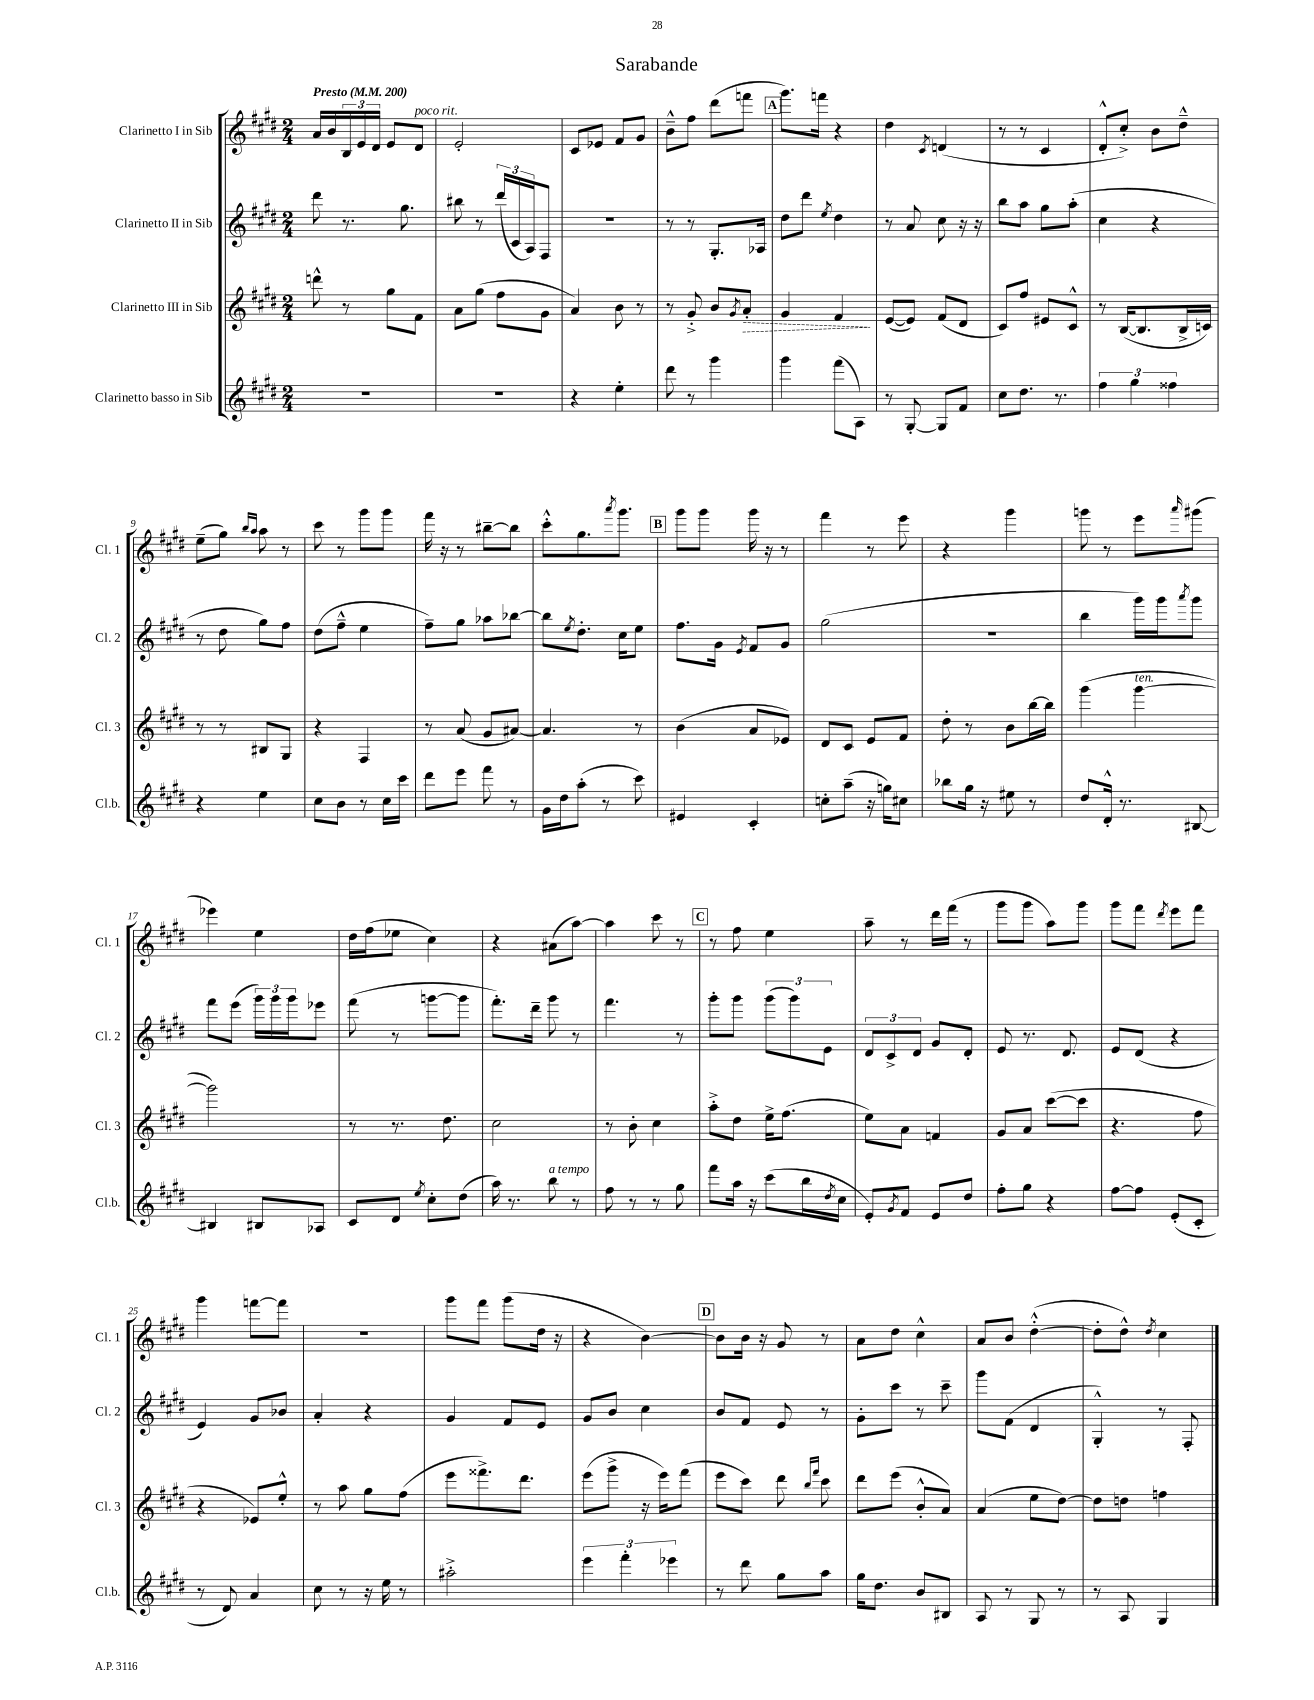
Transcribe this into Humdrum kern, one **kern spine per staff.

**kern	**kern	**kern	**kern
*staff4	*staff3	*staff2	*staff1
*clefG2	*clefG2	*clefG2	*clefG2
*k[f#c#g#d#]	*k[f#c#g#d#]	*k[f#c#g#d#]	*k[f#c#g#d#]
*M2/4	*M2/4	*M2/4	*M2/4
*MM200	*MM200	*MM200	*MM200
2r	8ddd^^\	8ddd#\	16a/LL
.	.	.	16b/
.	8r	8.r	24B/
.	.	.	24e/
.	.	.	24d#/JJ
.	8gg#\L	.	8e/L
.	.	8.gg#\	.
.	8f#\J	.	8d#/J
=	=	=	=
2r	8a\L	8bb#\	2e'/
.	(8gg#\J	8r	.
.	8ff#\L	(24ddd#/LL	.
.	.	24c#/	.
.	.	24A/J)	.
.	8g#\J	8F#/J	.
=	=	=	=
4r	4a/)	2r	8c#/L
.	.	.	8e-/J
4ee'\	8b\	.	8f#/L
.	8r	.	8g#/J
=	=	=	=
8ddd#\	8r	8r	8b~^^\L
8r	8g#'^/	8r	8ff#\J
4ggg#\	8b/L	8.G#'/L	(8ddd#\L
.	8qg#/	.	.
.	8a'/J	.	8fff\J
.	.	16A-/Jk	.
=	=	=	=
4ggg#\	4g#/	8dd#\L	8.ggg#\L)
.	.	8ddd#\J	.
.	.	.	16fff\Jk
.	.	8qee/	.
(8fff#\L	4f#/	4dd#\	4r
8A\J)	.	.	.
=	=	=	=
8r	([8e/L	8r	4dd#\
[8G#'/	8e/]J)	8a/	.
.	.	.	8qc#/
8G#/]L	(8f#/L	8cc#\	(4d/
8f#/J	8d#/J	16r	.
.	.	16r	.
=	=	=	=
8cc#\L	8c#/L)	8bb\L	8r
8.dd#\J	8ff#/J	8aa\J	8r
.	8e#/L	8gg#\L	4c#/
8.r	.	.	.
.	8c#^^/J	(8aa'\J	.
=	=	=	=
6ff#\	8r	4cc#\	8d#'^^/L
.	([16B/LK	.	8cc#'^/J)
6gg#\	.	.	.
.	8.B/]	.	.
.	.	4r	8b\L
6ff##\	.	.	.
.	16B^/L	.	8dd#~^^\J
.	16c/JJ)	.	.
=	=	=	=
4r	8r	8r	(8ee~\L
.	8r	8dd#\	8gg#\J)
.	.	.	16qqbb/LL
.	.	.	16qqaa/JJ
4ee\	8B#/L	8gg#\L)	8aa\
.	8G#/J	8ff#\J	8r
=	=	=	=
8cc#\L	4r	(8dd#\L	8ccc#\
8b\J	.	8ff#~^^\J	8r
8r	4F#/	4ee\	8ggg#\L
16cc#\LL	.	.	8ggg#\J
16ccc#\JJ	.	.	.
=	=	=	=
8ddd#\L	8r	8ff#~\L)	16fff#\
.	.	.	16r
8eee\J	(8a/	8gg#\J	8r
8fff#\	8g#/L	8aa-\L	[8bb#~\L
8r	[8a#/J)	[8bb-\J	8bb#\]J
=	=	=	=
16g#\LL	4.a#/]	8bb-\]L	8ccc#'^^\L
16dd#\J	.	.	.
.	.	8qee/	.
(8aa'\J	.	8.dd#'\J	8.gg#\
8r	.	.	.
.	.	.	8qaaa/
.	.	16cc#\LK	8.ggg#\J
8ccc#\)	8r	8ee\J	.
=	=	=	=
4e#/	(4b\	8.ff#\L	8ggg#\L
.	.	.	8ggg#\J
.	.	16g#\Jk	.
.	.	8qe/	.
4c#'/	8a/L	8f#/L	16ggg#\
.	.	.	16r
.	8e-/J)	8g#/J	8r
=	=	=	=
8cc'\L	8d#/L	(2gg#\	4fff#\
(8aa~\J	8c#/J	.	.
16r	8e/L	.	8r
16gg\LK)	.	.	.
8cc#\J	8f#/J	.	8eee\
=	=	=	=
8bb-\L	8dd#'\	2r	4r
16gg#\Jk	8r	.	.
16r	.	.	.
8ee#\	8b\L	.	4ggg#\
8r	[16bb\L	.	.
.	16bb\]JJ	.	.
=	=	=	=
8dd#/L	(4ggg#\	4bb\	8ggg\
16d#'^^/Jk	.	.	8r
8.r	.	.	.
.	[4ggg#\	16ggg#\LL)	8eee\L
.	.	16ggg#\J	.
.	.	8qaaa/	16qqaaa/
[8B#/	.	8ggg#\J	(8ggg#\J
=	=	=	=
4B#/]	2ggg#\])	8fff#\L	4eee-\)
.	.	(8eee\J	.
8B#/L	.	24ggg#\LL)	4ee\
.	.	24ggg#\	.
.	.	24ggg#\J	.
8A-/J	.	8eee-\J	.
=	=	=	=
8c#/L	8r	(8fff#\	16dd#\LL
.	.	.	(16ff#\J
8d#/J	8.r	8r	8ee-\J
8qee/	.	.	.
8cc#'\L	.	[8ggg\L	4cc#\)
.	8.dd#\	.	.
(8dd#\J	.	8ggg\]J	.
=	=	=	=
16aa\)	2cc#\	8.fff#'\L)	4r
8.r	.	.	.
.	.	16ddd#~\Jk	.
8bb\	.	8ggg#\	(8a#\L
8r	.	8r	[8aa\J)
=	=	=	=
8ff#\	8r	4.fff#\	4aa\]
8r	8b'\	.	.
8r	4cc#\	.	8ccc#\
8gg#\	.	8r	8r
=	=	=	=
8fff#\L	8aa'^\L	8ggg#'\L	8r
16aa\Jk	8dd#\J	8ggg#\J	8ff#\
16r	.	.	.
(8ccc#\L	16ee^\LK	(12ggg#\L	4ee\
.	(8.ff#\J	.	.
.	.	12ggg#\)	.
16bb\L	.	.	.
.	.	12e\J	.
8qdd#/	.	.	.
16cc#\JJ	.	.	.
=	=	=	=
8e'/L)	8ee\L)	12d#/L	8aa~\
.	.	12c#^/	.
8qg#/	.	.	.
8f#/J	8a\J	.	8r
.	.	12d#/J	.
8e/L	4f/	8g#/L	16ddd#\LL
.	.	.	(16fff#\JJ
8dd#/J	.	8d#'/J	8r
=	=	=	=
8ff#'\L	8g#/L	8e/	8ggg#\L
8gg#\J	8a/J	8.r	8ggg#\J
4r	([8ccc#\L	.	8aa\L)
.	.	8.d#/	.
.	8ccc#\]J	.	8ggg#\J
=	=	=	=
[8ff#\L	4.r	8e/L	8ggg#\L
8ff#\]J	.	(8d#/J	8fff#\J
.	.	.	8qddd#/
(8e'/L	.	4r	8eee\L
8c#'/J	8ff#\	.	8fff#\J
=	=	=	=
8r	4r	4e/)	4ggg#\
8d#/)	.	.	.
4a/	8e-/L)	8g#/L	[8fff\L
.	8ee'^^/J	8b-/J	8fff\]J
=	=	=	=
8cc#\	8r	4a'/	2r
8r	8aa\	.	.
16r	8gg#\L	4r	.
16ee\	.	.	.
8r	(8ff#\J	.	.
=	=	=	=
2aa#'^\	8eee\L	4g#/	8ggg#\L
.	8.fff##^\)	.	8fff#\J
.	.	8f#/L	(8ggg#\L
.	8.ddd#\J	.	.
.	.	8e/J	16dd#\Jk
.	.	.	16r
=	=	=	=
6eee\	(8eee\L	8g#/L	4r
.	8ggg#^\J	8b/J	.
6fff#'\	.	.	.
.	16r	4cc#\	[4b\)
.	16eee\LK)	.	.
6eee-\	.	.	.
.	(8fff#\J	.	.
=	=	=	=
8r	8eee\L	8b/L	8b\]L
8ddd#\	8ccc#\J)	8f#/J	16b\Jk
.	.	.	16r
8gg#\L	8ddd#\	8e/	8g#/
.	16qqbb/LL	.	.
.	16qqfff#/JJ	.	.
8aa\J	8ccc#\	8r	8r
=	=	=	=
16gg#\LK	8ddd#\L	8g#'\L	8a\L
8.dd#\J	.	.	.
.	(8eee\J	8ccc#\J	8dd#\J
8b/L	8b'^^/L	8r	4cc#^^\
8B#/J	8a/J)	8ccc#~\	.
=	=	=	=
8A/	(4a/	8ggg#\L	8a/L
8r	.	(8f#\J	8b/J
8G#/	8ee\L	4d#/	([4dd#'^^\
8r	[8dd#\J)	.	.
=	=	=	=
8r	8dd#\]L	4G#'^^/)	8dd#'\]L
8A/	8dd\J	.	8dd#^^\J)
.	.	.	8qdd#/
4G#/	4ff\	8r	4cc#\
.	.	8F#'/	.
==	==	==	==
*-	*-	*-	*-
